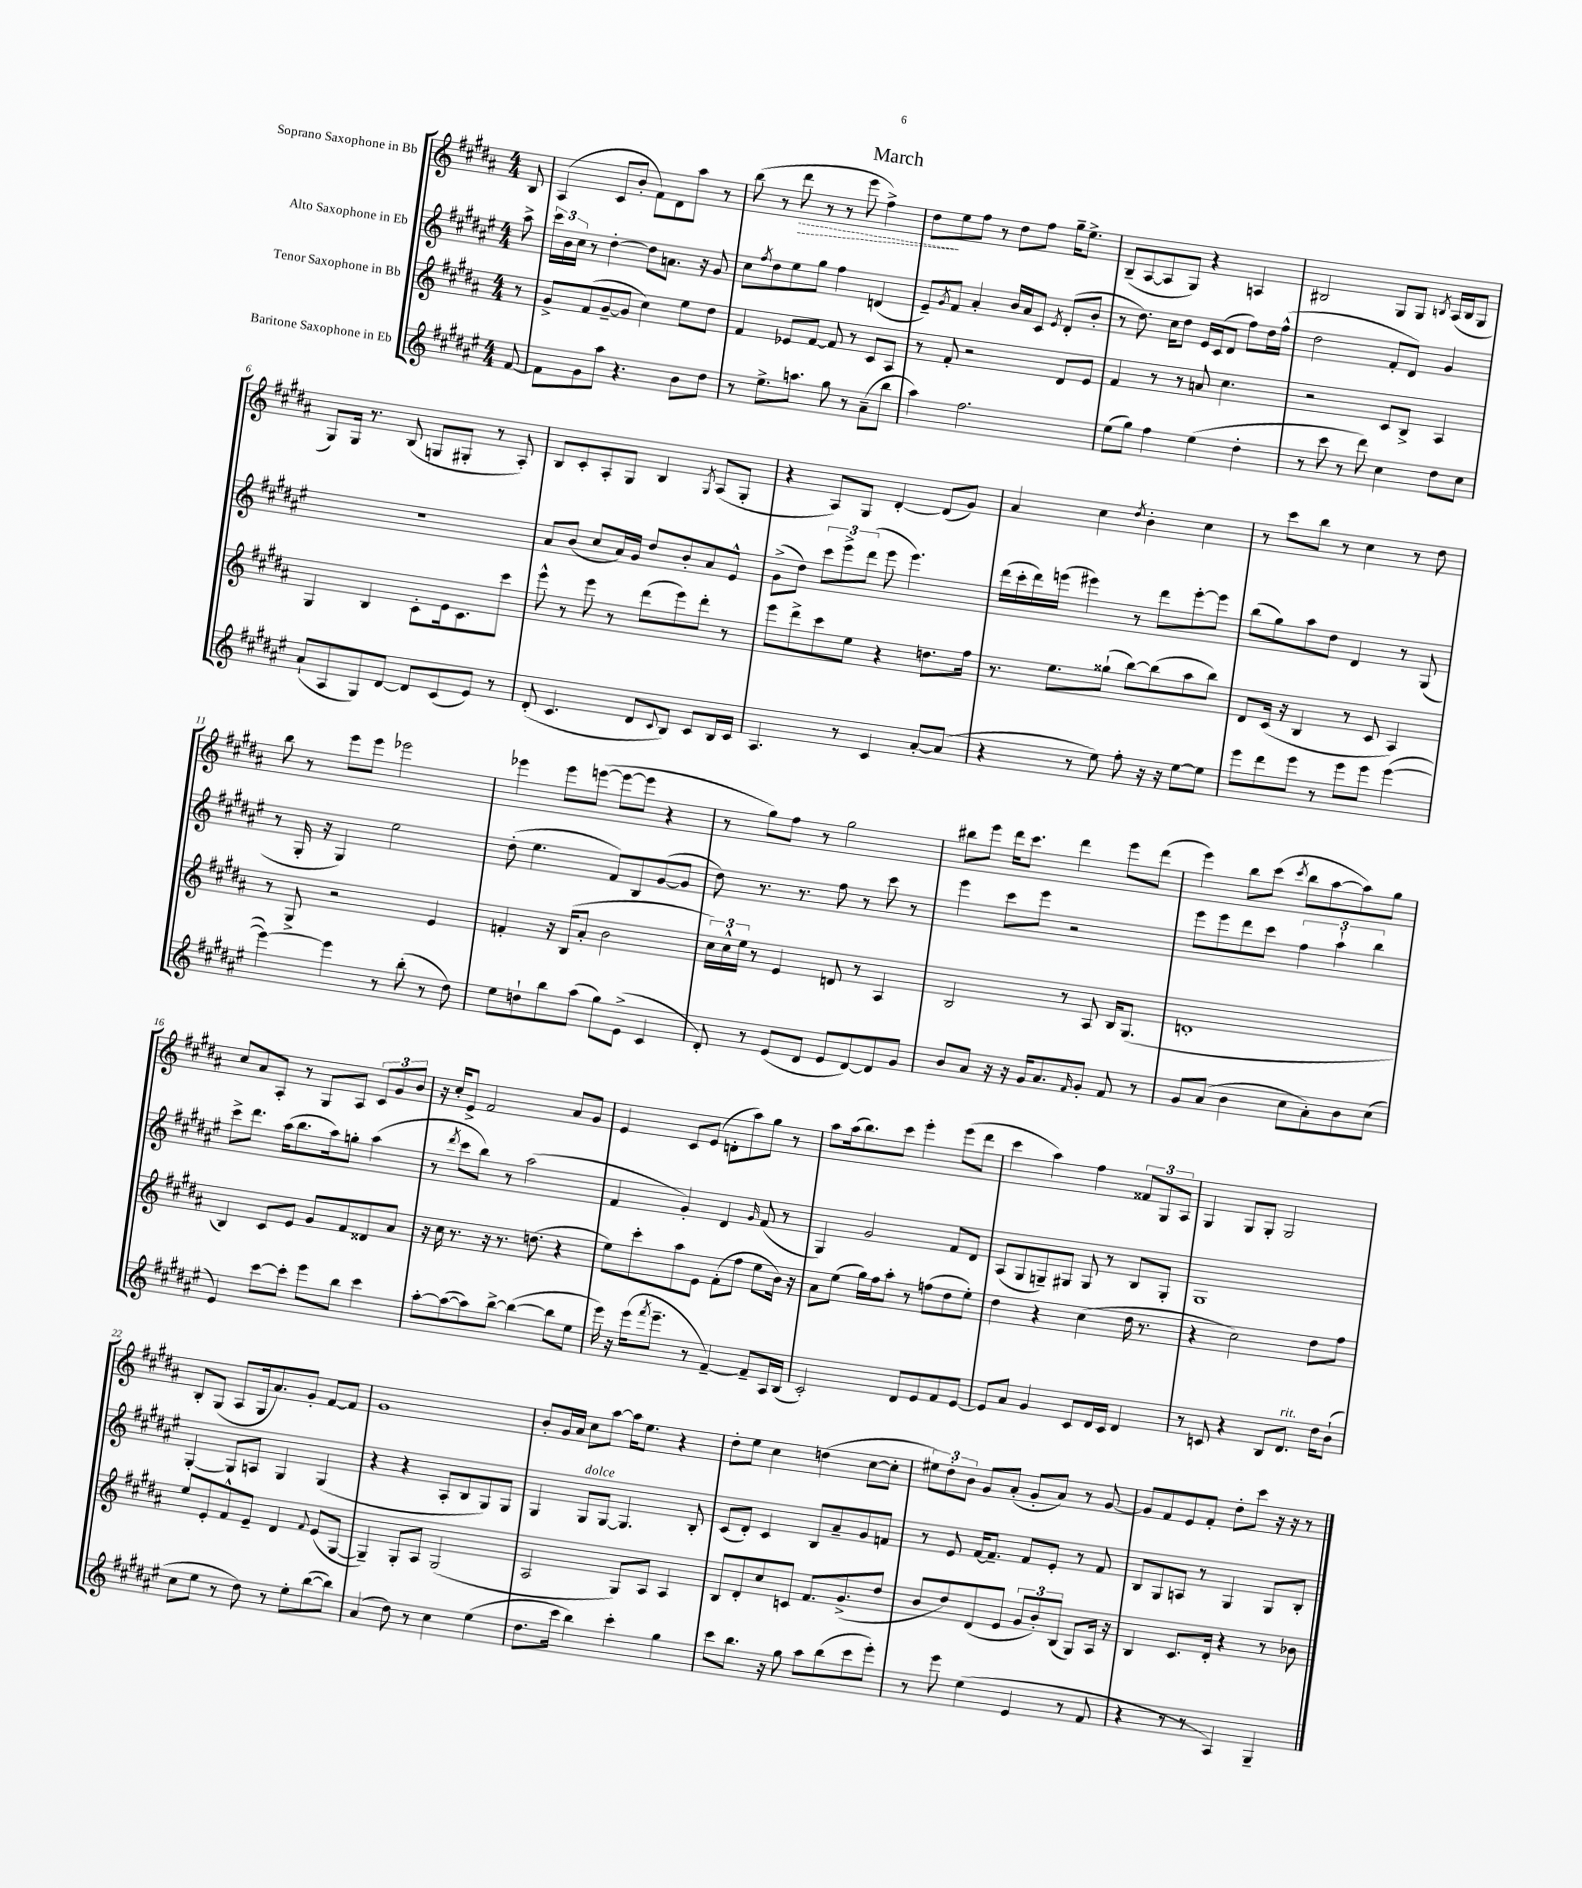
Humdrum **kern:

**kern	**kern	**kern	**kern	**dynam
*part4	*part3	*part2	*part1	*part1
*staff4	*staff3	*staff2	*staff1	*staff1
*I"Baritone Saxophone in Eb	*I"Tenor Saxophone in Bb	*I"Alto Saxophone in Eb	*I"Soprano Saxophone in Bb	*
*clefG2	*clefG2	*clefG2	*clefG2	*
*k[f#c#g#d#a#e#]	*k[f#c#g#d#a#]	*k[f#c#g#d#a#e#]	*k[f#c#g#d#a#]	*
*M4/4	*M4/4	*M4/4	*M4/4	*
=	=	=	=	=
[8f#/	8r	8aa#^\	8B/	.
=1	=1	=1	=1	=1
8f#\L]	8g#^/L	24ccc#\LL	(4A#/	.
.	.	24b\	.	.
.	.	24cc#\JJ	.	.
8g#\	(8f#/	8r	.	.
8aa#\J	[8g#~/	[4dd#'\	8c#/L	.
4.r	8g#/J]	.	8b'/J	.
.	4cc#\)	8dd#\L]	8f#\L)	.
.	.	8.an\J	8d#\	.
8b\L	8ee\L	.	8aa#\J	.
.	.	16r	.	.
8dd#\J	8dd#\J	8g#/	8r	.
=2	=2	=2	=2	=2
8r	4f#/	8cc#\L	(8bb\	.
.	.	8qff#/	.	.
8.ee#^\L	.	8dd#\	8r	.
!	!	!	!	!LO:HP:b
.	8e-X/L	8ee#\	8ddd#\	>
8.aan\J	.	.	.	.
.	[8f#/J	8gg#\J	8r	.
8gg#\	8f#/]	4ff#\	8r	.
8r	8r	.	8eee\	.
(8a#~\L	8c#/L	(4dn/	4ff#^\)	.
8bb\J	8A#/J	.	.	.
=3	=3	=3	=3	=3
4aa#\)	8r	8e#~/L)	8dd#\L	.
.	.	8qg#/	.	.
.	8f#'/	8f#/J	8ee\	]
2.ff#\	2r	4a#'/	8ff#\J	.
.	.	.	8r	.
.	.	16b/LL	8dd#\L	.
.	.	16a#/J	.	.
.	.	8c#/J	8ff#\J	.
.	.	8qe#/	.	.
.	8d#/L	(8d#'/L	16gg#~\KL	.
.	.	.	8.ee^\J	.
.	8e/J	8b'/J	.	.
=4	=4	=4	=4	=4
(8ee#\L	4f#/	8r	(8B~/L	.
8gg#\J)	.	8.dd#\)	[8A#/	.
4ff#\	8r	.	8A#/]	.
.	.	16cc#\KL	.	.
.	8r	8dd#\J	8G#/J)	.
(4ee#\	8an/	16e#/LL	4r	.
.	.	(16c#/J	.	.
.	4.cc#\	8d#/J	.	.
4dd#'\	.	8ff#\L)	4An/	.
.	.	16dd#\L	.	.
.	.	(16ff#^^\JJ	.	.
=5	=5	=5	=5	=5
8r	2r	2dd#\	2B#X/	.
8ccc#\	.	.	.	.
8r	.	.	.	.
8ddd#\)	.	.	.	.
4cc#\	8c#/L	8f#'/L	8G#/L	.
.	8B^/J	8d#/J)	8G#/J	.
.	.	.	8qBn/	.
8dd#\L	4A#/	4g#/	(16A#/LL	.
.	.	.	16B/J	.
8cc#\J	.	.	8G#/J	.
!!LO:LB:g=z
=6	=6	=6	=6	=6
(8a#`/L	4G#/	1r	8G#/L)	.
8A#/	.	.	16G#/Jk	.
.	.	.	8.r	.
8G#/)	4B/	.	.	.
[8d#/J	.	.	(8B/	.
8d#/L]	8c#'\L	.	8Gn/L	.
(8c#/	16e\k	.	8G#X'/J	.
.	8.c#\	.	.	.
8e#/J)	.	.	8r	.
8r	8ccc#\J	.	8A#'/)	.
=7	=7	=7	=7	=7
(8d#'/	8eee^^\	8a#/L	8B/L	.
4.c#/	8r	(8b/J	8c#'/	.
.	8eee\	8cc#/L	8A#'/	.
.	8r	16a#/L)	8G#/J	.
.	.	16g#/JJ	.	.
8d#/L	(8ddd#\L	8dd#/L	4B/	.
8qqc#/	.	.	.	.
8B/J)	8eee\)	8b'/	.	.
.	.	.	8qG#/	.
8c#/L	8ddd#'\J	8a#/	(8A#/L	.
16B/L	8r	8e#^^/J	8G#'/J	.
16c#/JJ	.	.	.	.
=8	=8	=8	=8	=8
4.A#/	8eee\L	(8g#^\L	4r	.
.	8ddd#^\	8dd#\J)	.	.
.	8ccc#\	12ccc#\L	8A#/L)	.
.	.	12eee#^\	.	.
8r	8ee\J	.	8G#/J	.
.	.	(12ddd#\J	.	.
4c#/	4r	8eee#\	[4d#'/	.
.	.	4.eee#\)	.	.
[8a#'/L	8.ddn\L	.	(8d#/L]	.
(8a#/J]	.	.	8g#/J)	.
.	16ff#\Jk	.	.	.
=9	=9	=9	=9	=9
4r	8.r	(16ddd#\LL	4a#/	.
.	.	16ccc#'\	.	.
.	.	16ddd#\)	.	.
.	8.ee\L	(16eeen\JJ	.	.
8r	.	4eee#X\)	4cc#\	.
8ee#\)	(8gg##X`\J	.	.	.
.	.	.	8qdd#/	.
8ff#'\	[8bb\L)	8r	4b'\	.
16r	(8bb\]	8ddd#\L	.	.
16r	.	.	.	.
[8ee#\L	8aa#\	[8eee#'\	4cc#\	.
8ee#\J]	8bb\J)	8eee#\J]	.	.
=10	=10	=10	=10	=10
8eee#\L	8d#/L	(8bb\L	8r	.
8ddd#\	(16c#/Jk	8gg#\)	8ccc#\L	.
.	16r	.	.	.
8eee#\J	4B/	8aa#\	8bb\J	.
8r	.	8dd#\J	8r	.
8eee#\L	8r	4d#/	4cc#\	.
8eee#\J	8c#/	.	.	.
([4eee#\	4A#/)	8r	8r	.
.	.	(8G#/	8dd#\	.
!!LO:LB:g=z
=11	=11	=11	=11	=11
4eee#\_)	8r	8r	8bb\	.
.	8G#^/	16G#'/	8r	.
.	.	16r	.	.
4eee#\]	2r	4G#/)	8eee\L	.
.	.	.	8eee\J	.
8r	.	2ee#\	2eee-X\	.
(8bb'\	.	.	.	.
8r	4e/	.	.	.
8dd#\)	.	.	.	.
=12	=12	=12	=12	=12
8ee#\L	4fn'/	(8dd#'\	4eee-X\	.
8ddn`\	.	4.ee#\	.	.
8bb\	16r	.	8eee-\L	.
.	(16B/KL	.	.	.
(8aa#\J	8a#'/J	.	([8eeen\J	.
8gg#\L)	2b\	8f#/L)	8eee\L_	.
(8e#^\J	.	8B/	8eee\J]	.
4c#/	.	([8g#/	4r	.
.	.	8g#/J]	.	.
=13	=13	=13	=13	=13
8d#'/)	24cc#\LL)	8dd#\)	8r	.
.	24cc#^^\	.	.	.
.	24ee\JJ	.	.	.
8r	8r	8.r	8gg#\L)	.
(8e#/L	4e/	.	8ff#\J	.
.	.	8.r	.	.
8d#/J	.	.	8r	.
8e#/L	8dn/	8ff#\	2gg#\	.
[8d#/)	8r	8r	.	.
8d#/]	4A#/	8ccc#\	.	.
8g#/J	.	8r	.	.
=14	=14	=14	=14	=14
8b/L	2B/	4eee#\	8bb#X\L	.
8a#/J	.	.	8eee\J	.
16r	.	8ccc#\L	16ddd#\KL	.
16r	.	.	8.ccc#\J	.
16g#/KL	.	8eee#\J	.	.
8.a#/	.	.	.	.
.	8r	2r	4ddd#\	.
16qqf#/	.	.	.	.
8g#'/J	8A#/	.	.	.
8f#/	16B/KL	.	8eee\L	.
.	(8.G#/J	.	.	.
8r	.	.	(8ddd#\J	.
=15	=15	=15	=15	=15
8g#/L	1dn'	8eee#\L	4eee\)	.
(8a#/J	.	8eee#\	.	.
4b\	.	8ddd#\	8bb\L	.
.	.	8ccc#\J	(8ccc#\J	.
.	.	.	8qccc#/	.
8cc#\L	.	6ff#\	8bb\L	.
8a#'\)	.	.	[8aa#\	.
.	.	6aa#`\	.	.
8b\	.	.	8aa#\])	.
.	.	6bb\	.	.
(8cc#\J	.	.	8gg#\J	.
!!LO:LB:g=z
=16	=16	=16	=16	=16
4e#/)	4B/)	8ccc#^\L	8cc#/L	.
.	.	8.ddd#\J	8a#/	.
[8ccc#\L	8c#/L	.	8A#'/J	.
.	.	(16aa#\KL	.	.
8ccc#'\J]	8e/J	8.bb\	8r	.
8eee#\L	8g#/L	.	8G#/L	.
.	.	16aa#\k)	.	.
8bb\J	8f#/	8ggn'\J	8A#/J	.
4ccc#\	8d##X/	(4aa#\	12c#/L	.
.	.	.	12g#/	.
.	8a#/J	.	.	.
.	.	.	12b/J	.
=17	=17	=17	=17	=17
[8aa#'\L	16r	8r	16r	.
.	16cc#\	.	16cc#'/KL	.
.	.	8qddd#/	.	.
(8aa#\_	8.r	8ccc#\L	8e^/J	.
8aa#\])	.	8bb\J)	2f#/	.
.	16r	.	.	.
[8bb^\J	8.r	8r	.	.
(4bb\_	.	(2aa#\	.	.
.	(8.ddn\	.	.	.
8bb\L]	4r	.	8a#/L	.
8ee#\J	.	.	8g#/J	.
=18	=18	=18	=18	=18
16eee#\)	8ee\L)	4f#/	4e/	.
16r	.	.	.	.
(16eee#\KL	8ccc#'\	.	.	.
8qfff#/	.	.	.	.
8.eee#~\J	.	.	.	.
.	8aa#\	4g#'/)	8c#/L	.
8r	8e\J	.	(8e/J	.
[4f#~/)	(8f#'\L	4d#/	8dn'\L	.
.	8ff#\J	.	8aa#\)	.
.	.	16qqg#/	.	.
8f#~/L]	8ee\L	(8f#/	8gg#\J	.
16A#/L	16b\Jk)	8r	8r	.
(16B/JJ	16r	.	.	.
=19	=19	=19	=19	=19
2c#'/)	8a#\L	4G#/)	8aa#\L	.
.	(8ee\J	.	(16aa#\k	.
.	.	.	8.bb\)	.
.	16gg#\LL)	2g#/	.	.
.	16ff#\J	.	.	.
.	8aa#'\J	.	8ccc#\J	.
8d#/L	8r	.	4eee'\	.
8e#/	(8ffn\L	.	.	.
8f#/	8dd#\	8f#/L	(8eee\L	.
[8e#/J	8ee'\J)	8d#/J	8ddd#\J	.
=20	=20	=20	=20	=20
8e#/L]	4dd#\	(8A#/L	4ccc#\	.
8a#/J	.	8G#/	.	.
4g#/	4r	8Gn~/)	4aa#\)	.
.	.	8G#X/J	.	.
8c#/L	(4cc#\	8G#/	4ff#\	.
16d#/L	.	8r	.	.
16c#/JJ	.	.	.	.
4d#/	16dd#\	8B/L	12f##X/L	.
.	8.r	.	.	.
.	.	.	12G#/	.
.	.	8G#'/J	.	.
.	.	.	12A#/J	.
=21	=21	=21	=21	=21
8r	4r	1G#	4G#/	.
8cn/	.	.	.	.
4r	2cc#\)	.	8G#/L	.
.	.	.	8G#'/J	.
8B/L	.	.	2G#/	.
!LO:TX:a:i:t=rit.	!	!	!	!
8.d#/J	.	.	.	.
.	8dd#\L	.	.	.
16dd#\KL	.	.	.	.
(8b`\J	8ff#\J	.	.	.
!!LO:LB:g=z
=22	=22	=22	=22	=22
8cc#\L	8ee/L	[4G#'/	8B'/L	.
8ee#\J	8e'/	.	(8G#/J	.
8r	8f#^^/	8G#/L]	8A#/L	.
8dd#\)	8e~/J	8An/J	16G#/k	.
.	.	.	8.a#/)	.
8r	4d#/	4G#/	.	.
8ee#'\L	.	.	8g#'/J	.
.	8qqf#/	.	.	.
([8bb\	(8e/L	(4G#/	[8f#/L	.
8bb\J])	[8G#/J	.	8f#/J]	.
=23	=23	=23	=23	=23
(4a#/	4G#~/])	4r	1g#	.
8dd#\)	8G#'/L	4r	.	.
8r	8A#/J	.	.	.
4cc#\	(2G#/	8A#'/L	.	.
.	.	8B/	.	.
(4ee#\	.	8G#/)	.	.
.	.	8G#/J	.	.
=24	=24	=24	=24	=24
8.dd#\L	2A#/	4G#/	8b'/L	.
.	.	.	16g#/L	.
16ccc#\Jk	.	.	16a#/JJ	.
!	!	!LO:TX:a:i:t=dolce	!	!
4bb\)	.	8G#/L	8cc#\L	.
.	.	[8G#/J	[8aa#\J	.
4ccc#'\	8G#/L)	4.G#/]	16aa#\KL]	.
.	.	.	8.ee\J	.
.	8A#/J	.	.	.
4gg#\	4A#/	.	4r	.
.	.	8B'/	.	.
=25	=25	=25	=25	=25
8ccc#\L	8B/L	(8c#/L	8dd#'\L	.
8.bb\J	8d#'/	8d#'/J)	8ee\J	.
.	8cc#/	4c#/	4cc#\	.
16r	.	.	.	.
8gg#\	8cn/J	.	.	.
8aa#\L	8.f#/L	8B/L	(4ddn\	.
(8bb\	.	8a#~/	.	.
.	(8.g#^/	.	.	.
8ccc#\	.	8g#/	[8cc#\L	.
8eee#'\J)	8dd#/J	8fn/J	8cc#'\J]	.
=26	=26	=26	=26	=26
8r	8b/L	8r	12ee#X\L)	.
.	.	.	12dd#'\	.
8eee#\	8dd#/)	8e#/	.	.
.	.	.	12b\J	.
(4ee#\	(8d#/	[16f#/KL	8g#/L	.
.	.	8.f#~/J]	.	.
.	8e/J	.	(8a#'/J	.
4e#/	12g#/L	8f#/L	8g#'/L	.
.	12b'/)	.	.	.
.	.	8e#'/J	8a#/J)	.
.	(12B/J	.	.	.
8r	8G#/L)	8r	8r	.
8f#/	16A#/Jk	8f#/	[8g#/	.
.	16r	.	.	.
=27	=27	=27	=27	=27
4r	4B/	8B/L	8g#/L]	.
.	.	8G#/	8f#/	.
8r	8.c#/L	8An/J	8e/	.
8r	.	8r	8f#'/J	.
.	16d#'/Jk	.	.	.
4A#/)	4r	4G#/	8dd#'\L	.
.	.	.	8ccc#\J	.
4G#~/	8r	8G#/L	16r	.
.	.	.	16r	.
.	8b-X\	8B'/J	8r	.
==	==	==	==	==
*-	*-	*-	*-	*-
